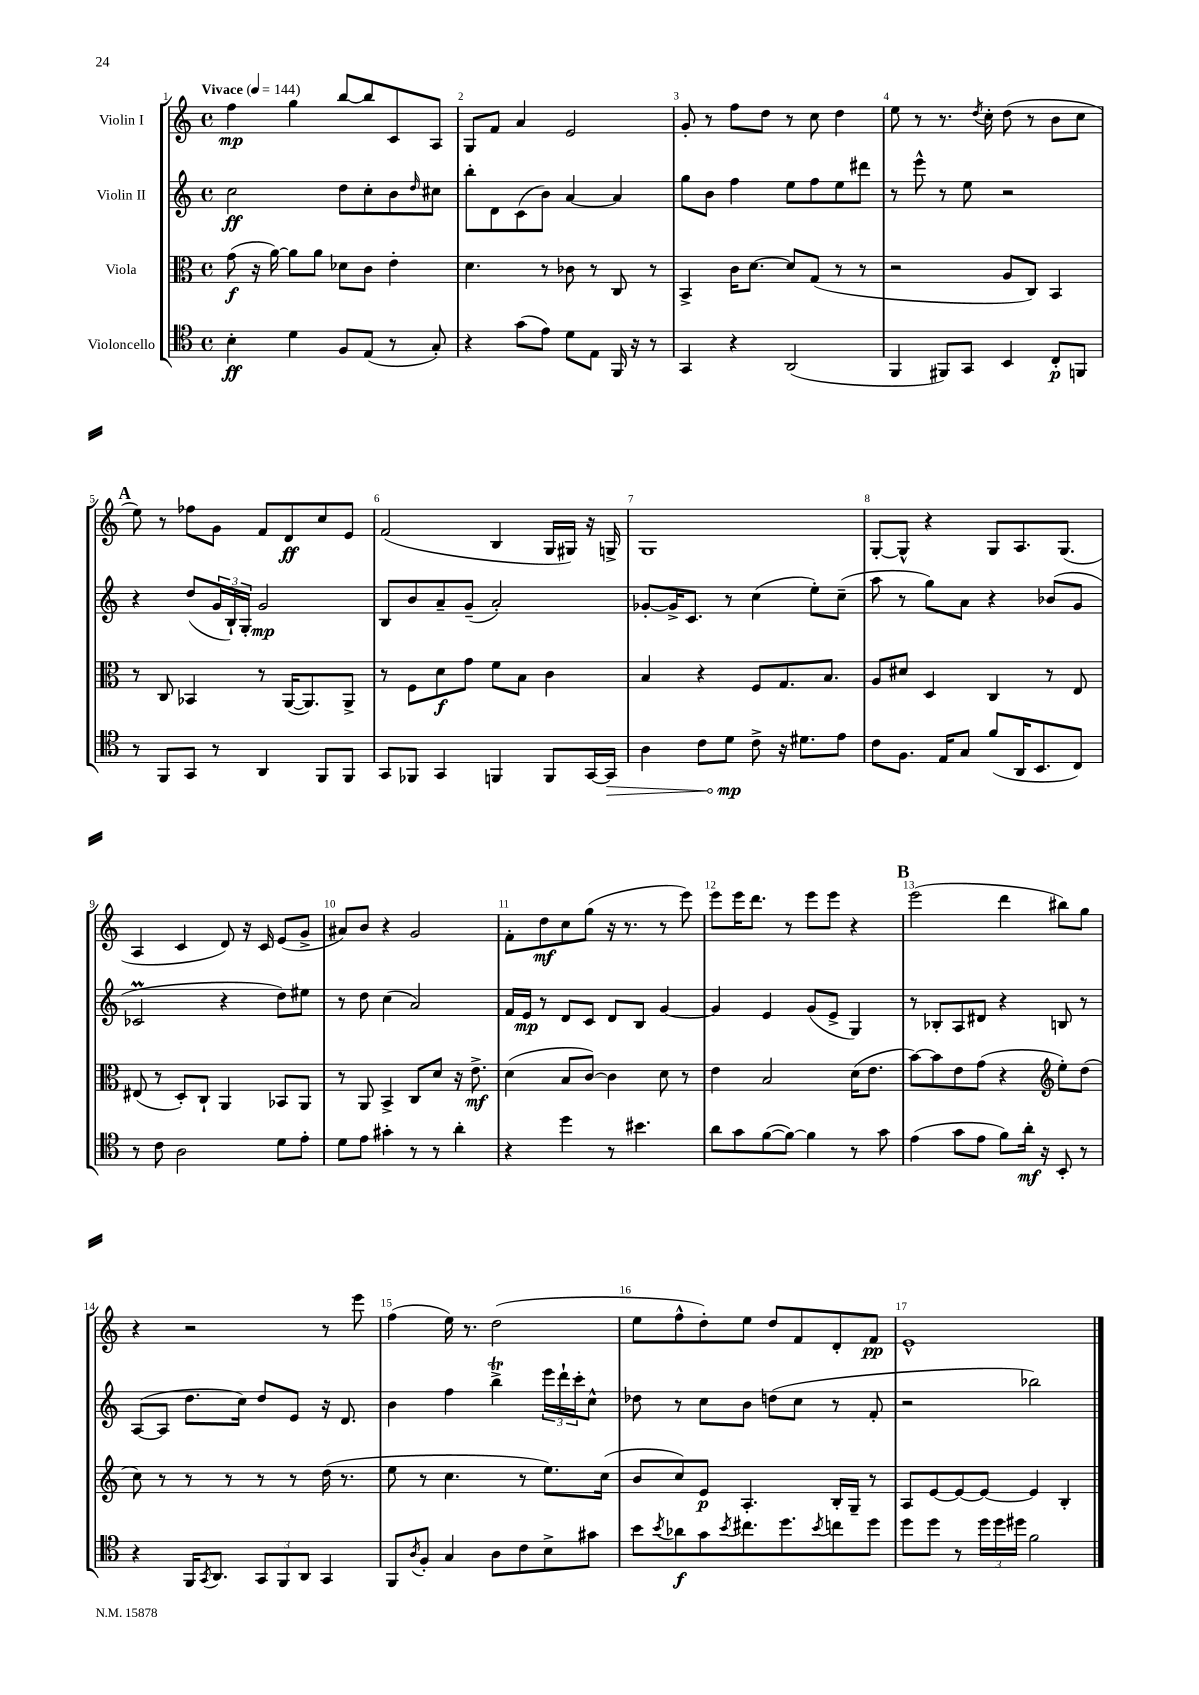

**kern	**dynam	**kern	**dynam	**kern	**dynam	**kern	**dynam
*part4	*part4	*part3	*part3	*part2	*part2	*part1	*part1
*staff4	*staff4	*staff3	*staff3	*staff2	*staff2	*staff1	*staff1
*I"Violoncello	*	*I"Viola	*	*I"Violin II	*	*I"Violin I	*
*clefC4	*	*clefC3	*	*clefG2	*	*clefG2	*
*k[]	*	*k[]	*	*k[]	*	*k[]	*
*M4/4	*	*M4/4	*	*M4/4	*	*M4/4	*
*met(c)	*	*met(c)	*	*met(c)	*	*met(c)	*
*MM144	*	*MM144	*	*MM144	*	*MM144	*
=1	=1	=1	=1	=1	=1	=1	=1
!	!	!	!	!	!	!LO:TX:a:B:t=Vivace	!
4B'\	ff	(8g\	f	2cc\	ff	4ff\	mp
.	.	16r	.	.	.	.	.
.	.	[16a\)	.	.	.	.	.
4d\	.	8a\L]	.	.	.	4gg\	.
.	.	8a\J	.	.	.	.	.
8F/L	.	8d-X\L	.	8dd\L	.	[8bb/L	.
(8E/J	.	8c\J	.	8cc'\	.	8bb/]	.
8r	.	4e'\	.	8b\	.	8c/	.
.	.	.	.	16qqdd/	.	.	.
8G'/)	.	.	.	8cc#X\J	.	8A/J	.
=2	=2	=2	=2	=2	=2	=2	=2
4r	.	4.d\	.	8bb'\L	.	8G/L	.
.	.	.	.	8d\	.	8f/J	.
(8g\L	.	.	.	(8c\	.	4a/	.
8e\J)	.	8r	.	8b\J)	.	.	.
8d\L	.	8c-X\	.	[4a/	.	2e/	.
8E\J	.	8r	.	.	.	.	.
16FF/	.	8C/	.	4a/]	.	.	.
16r	.	.	.	.	.	.	.
8r	.	8r	.	.	.	.	.
=3	=3	=3	=3	=3	=3	=3	=3
4GG/	.	4BB^/	.	8gg\L	.	8g'/	.
.	.	.	.	8b\J	.	8r	.
4r	.	16c\KL	.	4ff\	.	8ff\L	.
.	.	[8.d\J	.	.	.	.	.
.	.	.	.	.	.	8dd\J	.
(2AA/	.	8d/L]	.	8ee\L	.	8r	.
.	.	(8G/J	.	8ff\	.	8cc\	.
.	.	8r	.	8ee\	.	4dd\	.
.	.	8r	.	8ddd#X\J	.	.	.
=4	=4	=4	=4	=4	=4	=4	=4
4FF/	.	2r	.	8r	.	8ee\	.
.	.	.	.	8eee^^\	.	8r	.
8FF#X/L)	.	.	.	8r	.	8.r	.
8GG/J	.	.	.	8ee\	.	.	.
.	.	.	.	.	.	8qdd/	.
.	.	.	.	.	.	16cc'\	.
4BB/	.	8A/L	.	2r	.	(8dd\	.
.	.	8C/J)	.	.	.	8r	.
8C'/L	p	4BB/	.	.	.	8b\L	.
8FFn/J	.	.	.	.	.	8cc\J	.
!!LO:LB:g=z
!!LO:REH:place=s1:t=A
=5	=5	=5	=5	=5	=5	=5	=5
8r	.	8r	.	4r	.	8ee\)	.
8FF/L	.	8C/	.	.	.	8r	.
8GG/J	.	4BB-X/	.	(8dd/L	.	8ff-X\L	.
8r	.	.	.	24g/L	.	8g\J	.
.	.	.	.	24B`/)	.	.	.
.	.	.	.	24G'/JJ	.	.	.
4AA/	.	8r	.	2g/	mp	8f/L	.
.	.	([16AA/KL	.	.	.	8d/	ff
.	.	8.AA/])	.	.	.	.	.
8FF/L	.	.	.	.	.	8cc/	.
8FF/J	.	8AA^/J	.	.	.	8e/J	.
=6	=6	=6	=6	=6	=6	=6	=6
8GG/L	.	8r	.	8B/L	.	(2f/	.
8FF-X/J	.	8F\L	.	8b/	.	.	.
4GG/	.	8d\	f	8a~/	.	.	.
.	.	8g\J	.	(8g~/J	.	.	.
4FFn/	.	8f\L	.	2a'/)	.	4B/	.
.	.	8B\J	.	.	.	.	.
8FF/L	.	4c\	.	.	.	16G/LL	.
.	.	.	.	.	.	16G#X/JJ)	.
[16GG/L	.	.	.	.	.	16r	.
!	!LO:HP:b	!	!	!	!	!	!
16GG/JJ]	>	.	.	.	.	16Gn^/	.
=7	=7	=7	=7	=7	=7	=7	=7
4A\	.	4B/	.	[8g-X'/L	.	1G	.
.	.	.	.	16g-^/K]	.	.	.
.	.	.	.	8.c/J	.	.	.
8c\L	.	4r	.	.	.	.	.
8d\J	mp	.	.	8r	.	.	.
8c^\	]	8F/L	.	(4cc\	.	.	.
16r	.	8.G/	.	.	.	.	.
8.d#X\L	.	.	.	.	.	.	.
.	.	.	.	8ee'\L)	.	.	.
.	.	8.B/J	.	.	.	.	.
8e\J	.	.	.	(8cc~\J	.	.	.
=8	=8	=8	=8	=8	=8	=8	=8
8c\L	.	8A/L	.	8aa\	.	[8G'/L	.
8.F\J	.	8d#X/J	.	8r	.	8G^^/J]	.
.	.	4D/	.	8gg\L)	.	4r	.
16E/KL	.	.	.	.	.	.	.
8G/J	.	.	.	8a\J	.	.	.
(8f/L	.	4C/	.	4r	.	8G/L	.
16AA/K	.	.	.	.	.	8.A/	.
8.BB/	.	.	.	.	.	.	.
.	.	8r	.	(8b-X/L	.	.	.
.	.	.	.	.	.	(8.G/J	.
8C/J)	.	8E/	.	8g/J	.	.	.
!!LO:LB:g=z
=9	=9	=9	=9	=9	=9	=9	=9
8r	.	(8E#X/	.	2c-XM/	.	4A/	.
8c\	.	8r	.	.	.	.	.
2A\	.	8D'/L)	.	.	.	4c/	.
.	.	8C`/J	.	.	.	.	.
.	.	4AA/	.	4r	.	8d/)	.
.	.	.	.	.	.	16r	.
.	.	.	.	.	.	16c/	.
8d\L	.	8BB-X/L	.	8dd\L)	.	(8e/L	.
8e'\J	.	8AA/J	.	8ee#X\J	.	8g^/J	.
=10	=10	=10	=10	=10	=10	=10	=10
8d\L	.	8r	.	8r	.	8a#X/L)	.
8e\J	.	8AA/	.	8dd\	.	8b/J	.
4g#X'\	.	4BB^/	.	(4cc\	.	4r	.
8r	.	8C/L	.	2a/)	.	2g/	.
8r	.	8d/J	.	.	.	.	.
4a'\	.	16r	.	.	.	.	.
.	.	8.e^\	mf	.	.	.	.
=11	=11	=11	=11	=11	=11	=11	=11
4r	.	(4d\	.	16f/LL	.	8f'\L	.
.	.	.	.	16e/JJ	mp	.	.
.	.	.	.	8r	.	8dd\	mf
4dd\	.	8B/L	.	8d/L	.	8cc\	.
.	.	[8c/J)	.	8c/J	.	(8gg\J	.
8r	.	4c\]	.	8d/L	.	16r	.
.	.	.	.	.	.	8.r	.
4.b#X\	.	.	.	8B/J	.	.	.
.	.	8d\	.	[4g/	.	8r	.
.	.	8r	.	.	.	8eee\)	.
=12	=12	=12	=12	=12	=12	=12	=12
8a\L	.	4e\	.	4g/]	.	8eee\L	.
8g\	.	.	.	.	.	16eee\K	.
.	.	.	.	.	.	8.ddd\J	.
([8f\	.	2B/	.	4e/	.	.	.
8f\J_)	.	.	.	.	.	8r	.
4f\]	.	.	.	(8g/L	.	8eee\L	.
.	.	.	.	8e^/J	.	8eee\J	.
8r	.	(16d\KL	.	4G/)	.	4r	.
.	.	8.e\J	.	.	.	.	.
8g\	.	.	.	.	.	.	.
!!LO:REH:place=s1:t=B
=13	=13	=13	=13	=13	=13	=13	=13
(4e\	.	[8b\L)	.	8r	.	(2eee\	.
.	.	8b\]	.	8B-X'/L	.	.	.
8g\L	.	8e\	.	8A/	.	.	.
8e\J	.	(8g\J	.	8d#X/J	.	.	.
8f\L)	.	4r	.	4r	.	4ddd\	.
16a'\Jk	mf	.	.	.	.	.	.
16r	.	.	.	.	.	.	.
*	*	*clefG2	*	*	*	*	*
8BB'/	.	8ee'\L)	.	8Bn/	.	8bb#X\L)	.
8r	.	(8dd\J	.	8r	.	8gg\J	.
!!LO:LB:g=z
=14	=14	=14	=14	=14	=14	=14	=14
4r	.	8cc\)	.	([8A/L	.	4r	.
.	.	8r	.	8A/J]	.	.	.
16FF/KL	.	8r	.	8.dd\L	.	2r	.
8qGG/	.	.	.	.	.	.	.
8.AA/J	.	.	.	.	.	.	.
.	.	8r	.	.	.	.	.
.	.	.	.	16cc\Jk)	.	.	.
12GG/L	.	8r	.	8dd/L	.	.	.
12FF/	.	.	.	.	.	.	.
.	.	8r	.	8e/J	.	.	.
12AA/J	.	.	.	.	.	.	.
4GG/	.	(16dd\	.	16r	.	8r	.
.	.	8.r	.	8.d/	.	.	.
.	.	.	.	.	.	8eee\	.
=15	=15	=15	=15	=15	=15	=15	=15
8FF/L	.	8ee\	.	4b\	.	(4ff\	.
8qA/	.	.	.	.	.	.	.
8F'/J	.	8r	.	.	.	.	.
4G/	.	4.cc\	.	4ff\	.	16ee\)	.
.	.	.	.	.	.	8.r	.
8A\L	.	.	.	4bbt^\	.	(2dd\	.
8c\	.	8r	.	.	.	.	.
8B^\	.	8.ee\L)	.	24eee\LL	.	.	.
.	.	.	.	24ddd`\	.	.	.
.	.	.	.	24ccc'\J	.	.	.
8g#X\J	.	.	.	8cc^^\J	.	.	.
.	.	(16cc\Jk	.	.	.	.	.
=16	=16	=16	=16	=16	=16	=16	=16
8b\L	.	8b/L	.	8dd-X\	.	8ee\L	.
8qb/	.	.	.	.	.	.	.
8a-X\	f	8cc/)	.	8r	.	8ff^^\	.
8g\	.	8e/J	p	8cc\L	.	8dd'\)	.
8qb/	.	.	.	.	.	.	.
8.cc#X\	.	4.A'/	.	8b\J	.	8ee\J	.
.	.	.	.	(8ddn\L	.	8dd/L	.
8.dd\	.	.	.	.	.	.	.
.	.	.	.	8cc\J	.	8f/	.
8qb/	.	.	.	.	.	.	.
8ccn\	.	16B'/LL	.	8r	.	8d'/	.
.	.	16G~/JJ	.	.	.	.	.
8dd\J	.	8r	.	8f'/	.	8f/J	pp
=17	=17	=17	=17	=17	=17	=17	=17
8dd\L	.	8A/L	.	2r	.	1e^^	.
8dd\J	.	[8e/	.	.	.	.	.
8r	.	8e/_	.	.	.	.	.
24dd\LL	.	8e/J_	.	.	.	.	.
24dd\	.	.	.	.	.	.	.
24dd#X\JJ	.	.	.	.	.	.	.
2f\	.	4e/]	.	2bb-X\)	.	.	.
.	.	4B'/	.	.	.	.	.
==	==	==	==	==	==	==	==
*-	*-	*-	*-	*-	*-	*-	*-
